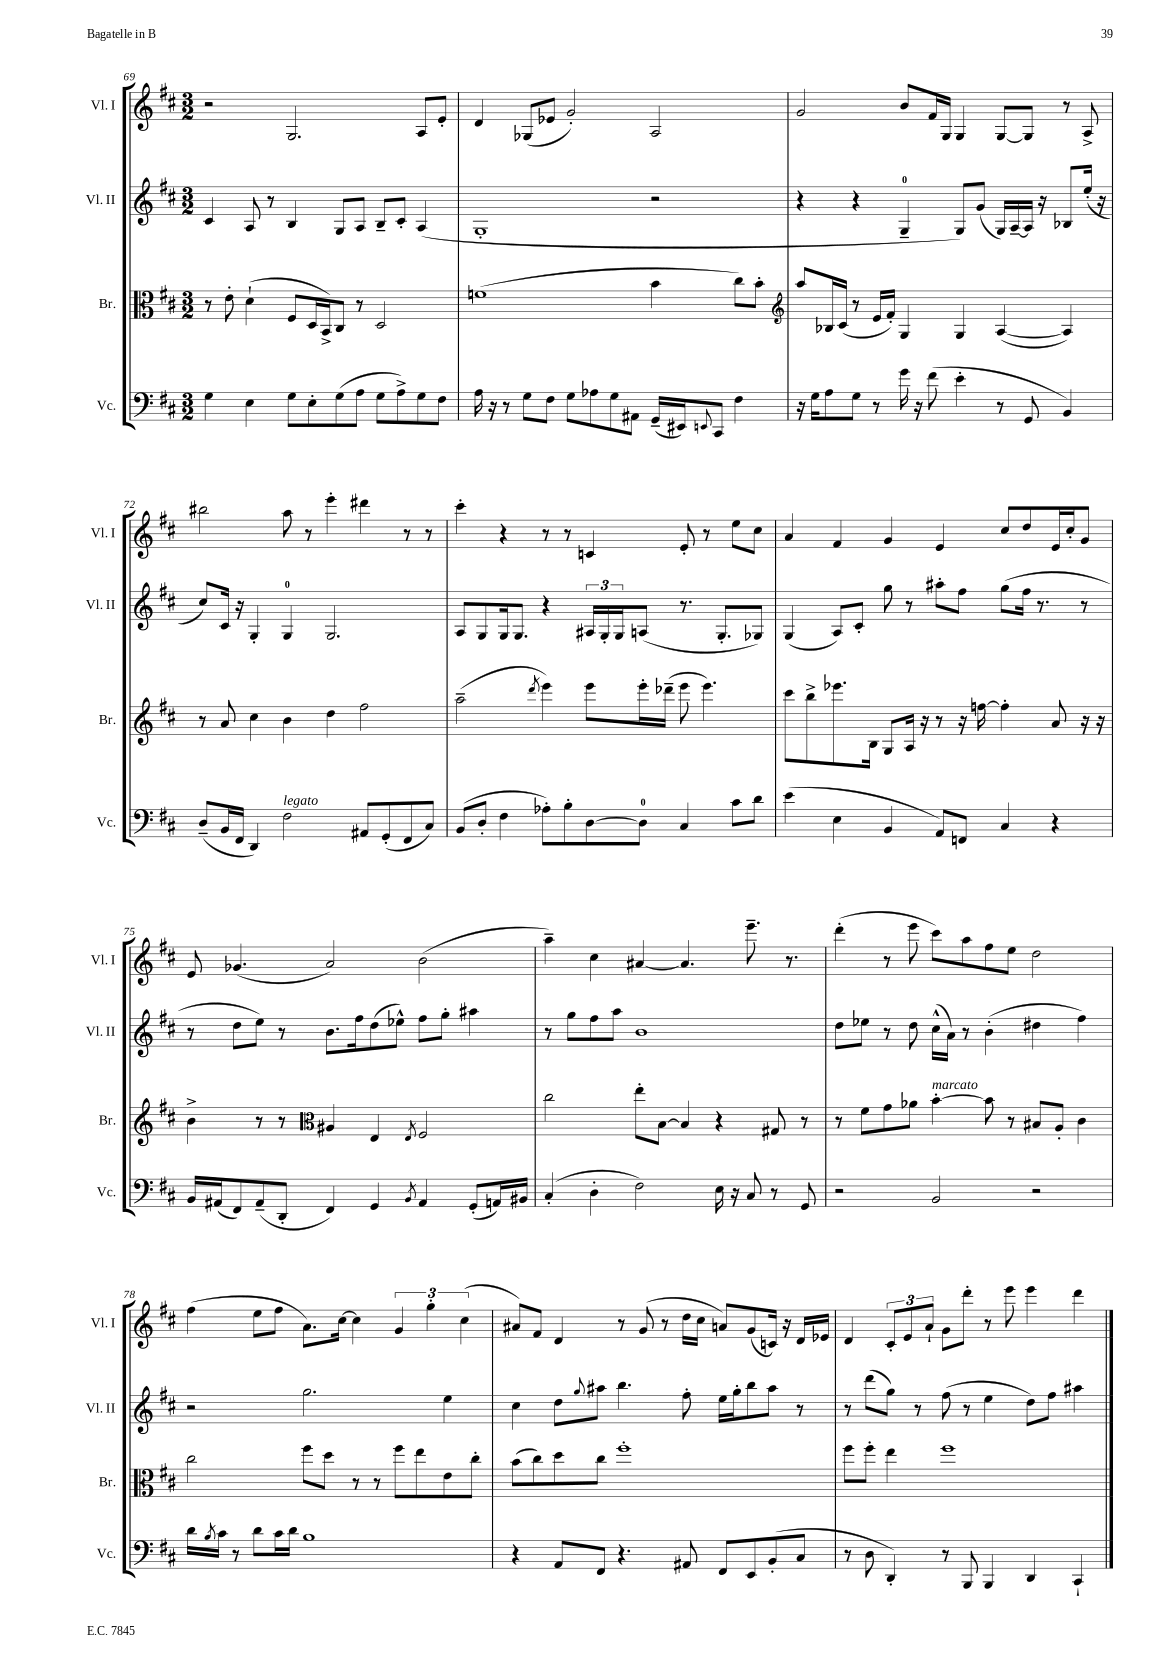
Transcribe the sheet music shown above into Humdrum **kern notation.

**kern	**kern	**kern	**kern
*part4	*part3	*part2	*part1
*staff4	*staff3	*staff2	*staff1
*I"Vc.	*I"Br.	*I"Vl. II	*I"Vl. I
*I'Vc.	*I'Br.	*I'Vl. II	*I'Vl. I
*clefF4	*clefC3	*clefG2	*clefG2
*k[f#c#]	*k[f#c#]	*k[f#c#]	*k[f#c#]
*M3/2	*M3/2	*M3/2	*M3/2
=69	=69	=69	=69
4G\	8r	4c#/	2r
.	8e'\	.	.
4E\	(4d`\	8A/	.
.	.	8r	.
8G\L	8F#/L	4B/	2.G/
8E'\	16D/L	.	.
.	16BB^/J)	.	.
(8G\	8C#/J	8G/L	.
8A\J	8r	8A/J	.
8G\L	2D/	8B~/L	.
8A^\)	.	8c#'/J	.
8G\	.	(4A/	8A/L
8F#\J	.	.	8e'/J
=70	=70	=70	=70
16A\	(1fn	1G'	4d/
16r	.	.	.
8r	.	.	.
8G\L	.	.	(8G-X/L
8F#\J	.	.	8e-X/J
8G\L	.	.	2g'/)
8A-X\	.	.	.
8G\	.	.	.
8AA#X\J	.	.	.
(16GG~/LL	4b\	2r	2A/
16EE#X/J)	.	.	.
8qqEEn/	.	.	.
8CC#/J	.	.	.
4F#\	8cc#\L)	.	.
.	8b'\J	.	.
=71	=71	=71	=71
*	*clefG2	*	*
16r	8aa/L	4r	2g/
16G\KL	.	.	.
8A\	16B-X/L	.	.
.	(16c#/JJ	.	.
8G\J	8r	4r	.
8r	16e/LL	.	.
.	16f#'/JJ)	.	.
16g\	4G/	4G~/	8b/L
16r	.	.	.
(8f#\	.	.	16f#/L
.	.	.	16G/JJ
4e'\	4G/	8G/L)	4G/
.	.	(8g/J	.
8r	([4A/	16G/LL)	[8G/L
.	.	[16A~/	.
8GG/	.	16A/JJ]	8G/J]
.	.	16r	.
4BB/)	4A/])	8B-X/L	8r
.	.	(16ee'/Jk	8A^/
.	.	16r	.
!!LO:LB:g=z
=72	=72	=72	=72
(8D~/L	8r	8cc#/L)	2bb#X\
16BB/L	8a/	16c#/Jk	.
16FF#/JJ	.	16r	.
4DD/)	4cc#\	4G'/	.
!LO:TX:a:i:t=legato	!	!	!
2F#\	4b\	4G/	8aa\
.	.	.	8r
.	4dd\	2.G/	4eee'\
8AA#X/L	2ff#\	.	4ddd#X\
(8GG'/	.	.	.
8FF#/	.	.	8r
8C#/J)	.	.	8r
=73	=73	=73	=73
(8BB/L	(2aa~\	8A/L	4ccc#'\
8D'/J	.	8G/	.
4F#\	.	16G/k	4r
.	.	8.G/J	.
.	8qddd/	.	.
8A-X'\L)	4eee\)	4r	8r
8B'\	.	.	8r
[8D\	8eee\L	24A#X/LL	4cn/
.	.	24G'/	.
.	.	24G/J	.
8D\J]	16eee'\L	(8An/J	.
.	(16ddd-X~\JJ	.	.
4C#/	8eee\	8.r	8e'/
.	4.eee\)	.	8r
.	.	8.G'/L	.
8c#\L	.	.	8ee\L
8d\J	.	8G-X/J)	8cc#\J
=74	=74	=74	=74
(4e\	8ccc#\L	(4G/	4a/
.	8bb^\	.	.
4E\	8.eee-X\	8A/L)	4f#/
.	.	8c#'/J	.
.	16B\Jk	.	.
4BB/	8G/L	8gg\	4g/
.	16A/Jk	8r	.
.	16r	.	.
8AA/L)	8r	8aa#X'\L	4e/
8FFn/J	16r	8ff#\J	.
.	[16ffn\	.	.
4C#/	4ff'\]	(8gg\L	8cc#/L
.	.	16ff#\Jk	8dd/
.	.	8.r	.
4r	8a/	.	16e/L
.	.	.	16cc#'/J
.	16r	8r	8g/J
.	16r	.	.
!!LO:LB:g=z
=75	=75	=75	=75
16BB/LL	4b^\	8r	8e/
(16AA#X/J	.	.	.
8FF#/)	.	8dd\L	(4.g-X/
(8AA#~/	8r	8ee\J)	.
8DD'/J	8r	8r	.
*	*clefC3	*	*
4FF#/)	4A#X/	8.b\L	2a/)
.	.	16ff#\k	.
4GG/	4E/	(8dd\	.
.	.	8ee-X^^\J)	.
8qBB/	8qE/	.	.
4AA#/	2F#/	8ff#\L	(2b\
.	.	8gg'\J	.
(8GG'/L	.	4aa#X\	.
16AAn/L)	.	.	.
16BB#X/JJ	.	.	.
=76	=76	=76	=76
(4C#'/	2cc#\	8r	4aa~\)
.	.	8gg\L	.
4D'\	.	8ff#\	4cc#\
.	.	8aa\J	.
2F#\)	8ee'\L	1b	[4a#X/
.	[8B\J	.	.
.	4B/]	.	4.a#/]
16E\	4r	.	.
16r	.	.	.
8C#/	.	.	8.eee~\
8r	8G#X/	.	.
.	.	.	8.r
8GG/	8r	.	.
=77	=77	=77	=77
2r	8r	8dd\L	(4ddd'\
.	8f#\L	8ee-X\J	.
.	8g\	8r	8r
.	8a-X\J	8dd\	8eee\
!	!LO:TX:a:i:t=marcato	!	!
2BB/	[4b'\	(16cc#^^\LL	8ccc#\L)
.	.	16a\JJ)	.
.	.	8r	8aa\
.	8b\]	(4b'\	8ff#\
.	8r	.	8ee\J
2r	8B#X/L	4dd#X\	2dd\
.	8A'/J	.	.
.	4c#\	4ff#\)	.
!!LO:LB:g=z
=78	=78	=78	=78
16d\LL	2cc#\	2r	(4ff#\
8qB/	.	.	.
16c#\JJ	.	.	.
8r	.	.	.
8d\L	.	.	8ee\L
16c#\L	.	.	8ff#\J
16d\JJ	.	.	.
1B	8ff#\L	2.gg\	8.a\L)
.	8dd\J	.	.
.	.	.	[16cc#\Jk
.	8r	.	4cc#\]
.	8r	.	.
.	8ff#\L	.	6g/
.	8ee\	.	.
.	.	.	6gg'\
.	8e\	4ee\	.
.	.	.	(6cc#\
.	8cc#'\J	.	.
=79	=79	=79	=79
4r	(8b\L	4cc#\	8a#X/L)
.	8cc#\)	.	8f#/J
8AA/L	8dd\	8dd\L	4d/
.	.	8qqgg/	.
8FF#/J	8cc#\J	8aa#X\J	.
4.r	1ff#'	4.bb\	8r
.	.	.	(8g/
.	.	.	8r
8AA#X/	.	8ff#'\	16dd\LL
.	.	.	16cc#\JJ
8FF#/L	.	16ee\LL	8an/L)
.	.	16gg'\J	.
8EE/	.	8bb\	(8g/
(8BB'/	.	8aa#\J	16cn/Jk)
.	.	.	16r
8C#/J	.	8r	16d/LL
.	.	.	16e-X/JJ
=80	=80	=80	=80
8r	8ff#\L	8r	4d/
8D\	8ff#'\J	(8ddd\L	.
4DD'/)	4ee\	8gg\J)	12c#'/L
.	.	.	12e/
.	.	8r	.
.	.	.	12a`/J
8r	1ff#	(8ff#\	8g\L
8BBB/	.	8r	8ddd'\J
4BBB/	.	4ee\	8r
.	.	.	8eee\
4DD/	.	8dd\L)	4eee\
.	.	8ff#\J	.
4CC#`/	.	4aa#X\	4ddd\
==	==	==	==
*-	*-	*-	*-
